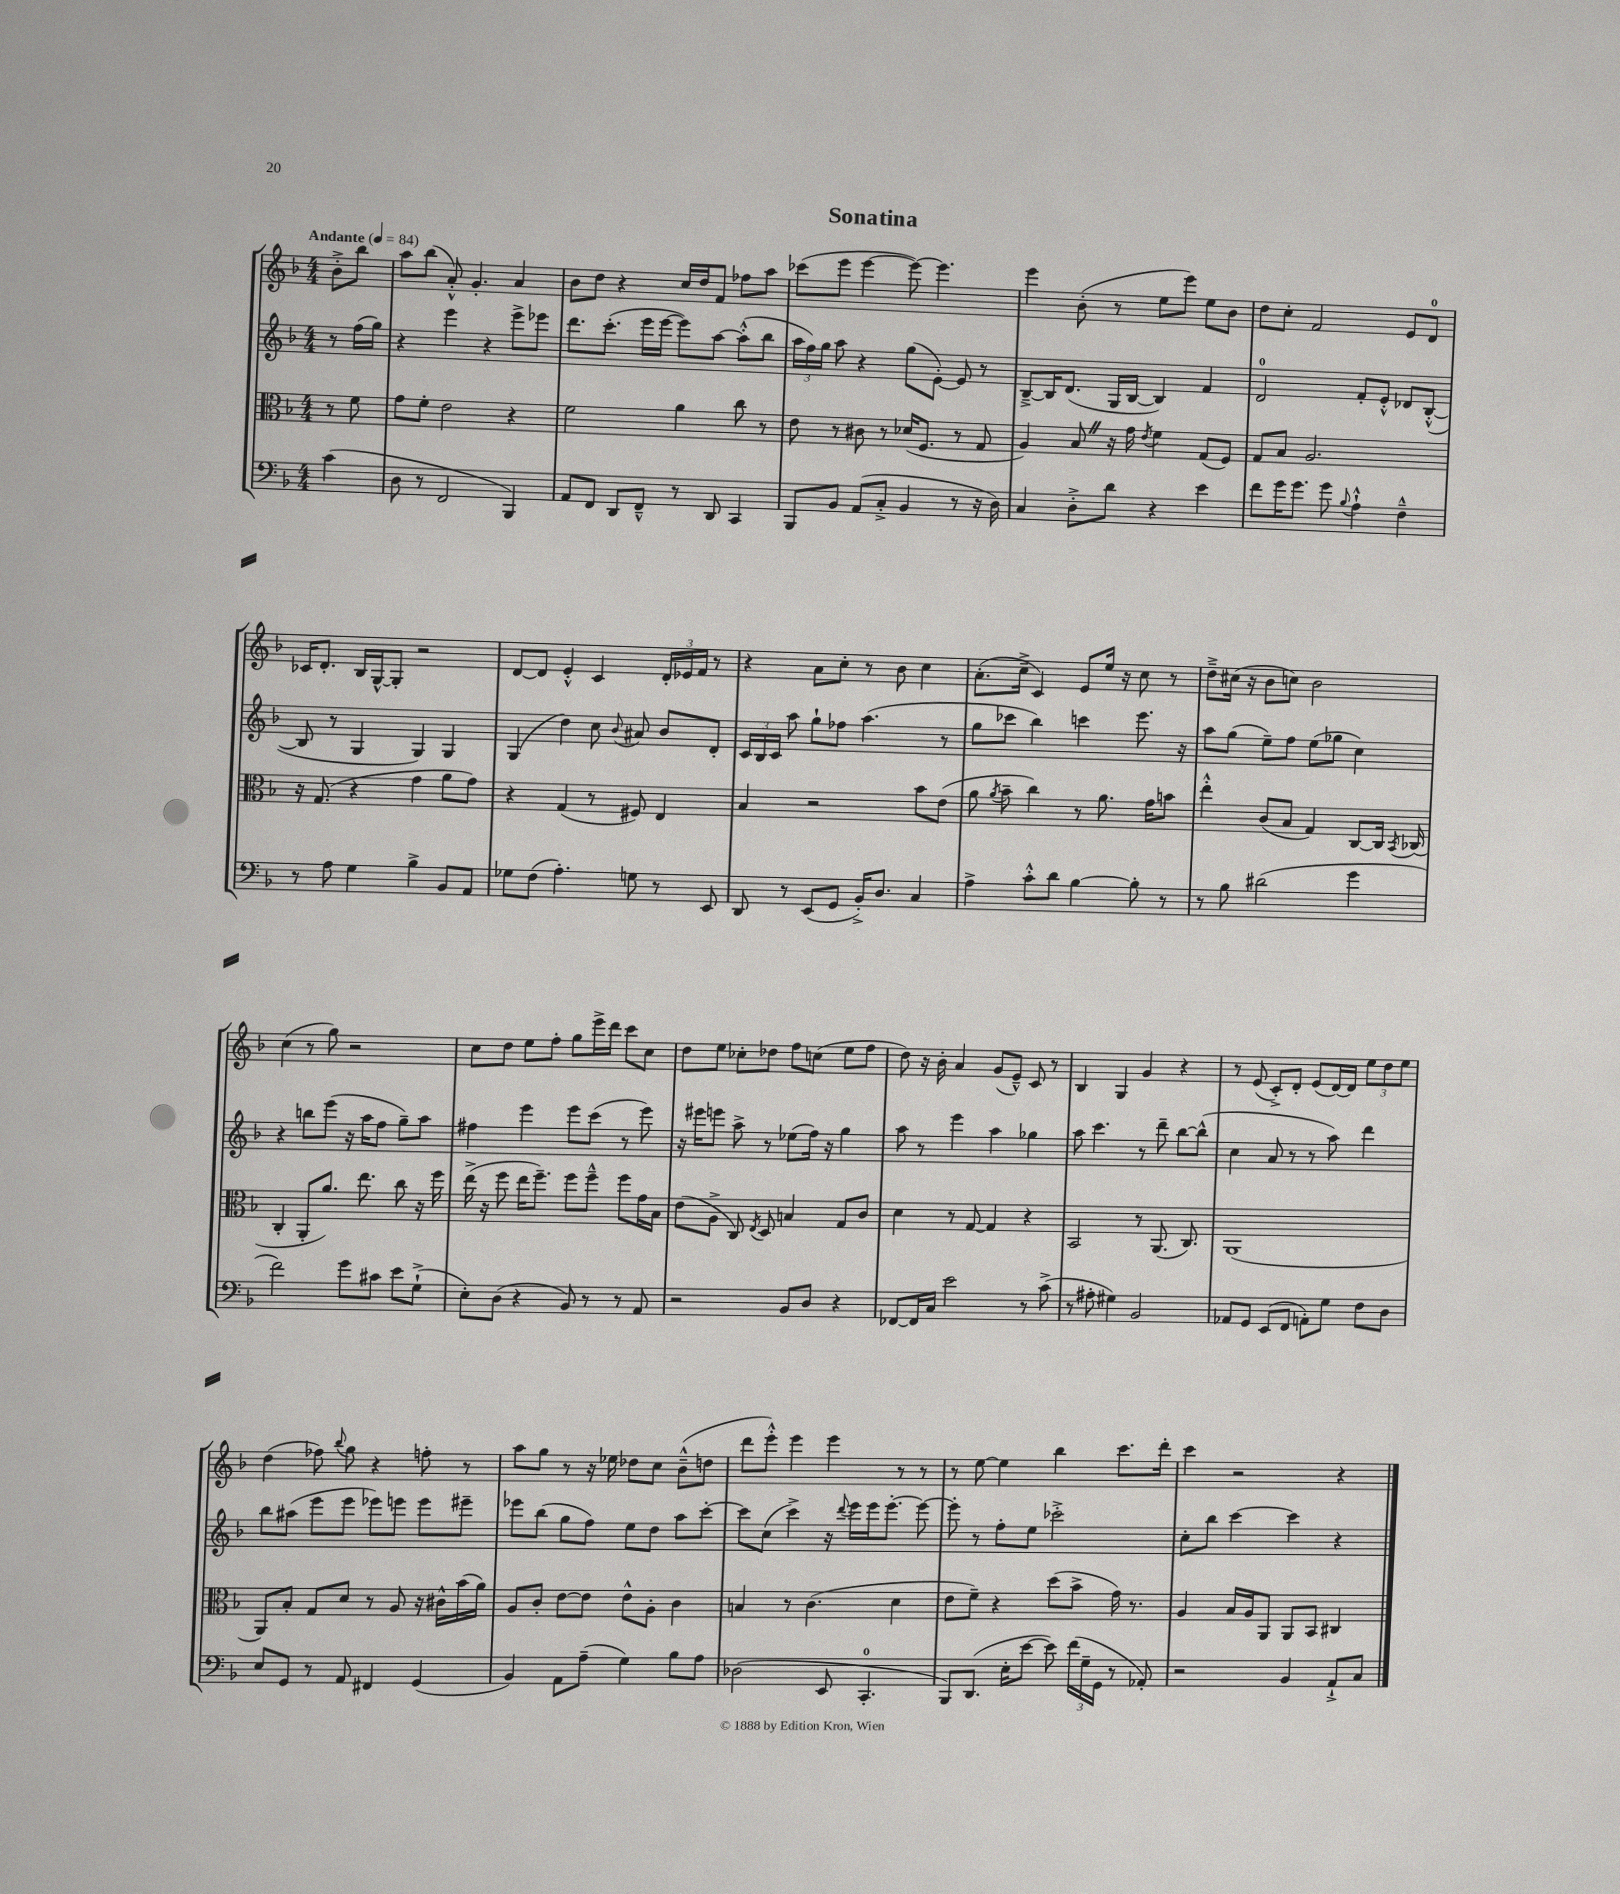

**kern	**kern	**kern	**kern
*staff4	*staff3	*staff2	*staff1
*clefF4	*clefC3	*clefG2	*clefG2
*k[b-]	*k[b-]	*k[b-]	*k[b-]
*M4/4	*M4/4	*M4/4	*M4/4
*MM84	*MM84	*MM84	*MM84
(4c\	8r	8r	8b-'^\L
.	8f\	(16ff\LL	8bb-\J
.	.	16gg\JJ)	.
=	=	=	=
8D\	8g\L	4r	8aa\L
8r	8f'\J	.	(8bb-\J
2FF/	2e\	4eee\	8a'^^/)
.	.	.	4.g'/
.	.	4r	.
4BBB-/)	4r	8eee^\L	4a/
.	.	8eee-\J	.
=	=	=	=
8AA/L	2f\	8.ddd\L	8b-\L
8FF/J	.	.	8dd\J
.	.	(8.ccc'\J	.
8DD/L	.	.	4r
8FF~^^/J	.	16eee\LL	.
.	.	[16eee\JJ	.
8r	4a\	8eee\]L)	16cc/LL
.	.	.	16dd/J
8DD/	.	[8aa\J	8f/J
4CC/	8cc\	(8aa'^^\]L	8ff-\L
.	8r	8bb-\J	8aa\J
=	=	=	=
8BBB-/L	8e\	24aa\LL	(8ccc-\L
.	.	24ff\)	.
.	.	24gg\JJ	.
8BB-/J	8r	8aa\	8eee\J
(8AA/L	8c#\	4r	[4eee\
8C'^/J	8r	.	.
4BB-/	(16d-/LK	(8gg\L	8eee\_)
.	8.F/J	.	.
.	.	[8e'\J)	4.eee\]
8r	8r	8e/]	.
16r	8G/	8r	.
16D\)	.	.	.
=	=	=	=
4C/	4A/)	[8B-~^/L	4eee\
.	.	16B-/]K	.
.	.	(8.d/J	.
8D'^\L	8B-/	.	(8b-'\
8d\J	16r	16G/LL	8r
.	16g\	[16B-/JJ	.
.	8qe/	.	.
4r	4f\	4B-/])	8ee\L
.	.	.	8eee\J)
4e\	(8G/L	4f/	8ee\L
.	8F/J)	.	8b-\J
=	=	=	=
8f\L	8G/L	2d/	8dd\L
16g\K	8B-/J	.	8cc'\J
8.g\J	.	.	.
.	2.A/	.	2f/
8g\	.	.	.
8qqB-/	.	.	.
4A`^^\	.	8f'/L	.
.	.	8e'^^/J	.
4F~^^\	.	8d-/L	8e/L
.	.	([8B-'^^/J	8d/J
=	=	=	=
8r	16r	8B-/]	16c-/LK
.	(8.G/	.	8.d'/J
8A\	.	8r	.
4G\	4r	4G/	16B-/LL
.	.	.	[16G^^/J
.	.	.	8G'/]J
4B-^\	4g\	4G/)	2r
8BB-/L	8a\L	4G/	.
8AA/J	8g\J)	.	.
=	=	=	=
8G-\L	4r	(4G/	[8d/L
(8F\J	.	.	8d/]J
4.A'\)	(4G/	4dd\)	4e'^^/
.	8r	8cc\	4c/
.	.	8qqb-/	.
8G\	8F#/)	8a#/	.
8r	4E/	8b-/L	24d'/LL
.	.	.	24e-/
.	.	.	24f/JJ
8EE/	.	8d'/J	8r
=	=	=	=
8DD/	4B-/	24c/LL	4r
.	.	24B-/	.
.	.	24c/JJ	.
8r	.	8aa\	.
(8EE/L	2r	8gg`\L	8a\L
8GG/J	.	8ff-\J	8cc'\J
16BB-'^/LK)	.	(4.aa\	8r
8.D/J	.	.	.
.	.	.	8b-\
4C/	8b-\L	.	4cc\
.	(8e\J	8r	.
=	=	=	=
4A^\	8a\	8gg\L	(8.a'\L
.	8qa/	.	.
.	8b-~\	8ccc-\J	.
.	.	.	16cc~^\Jk
8c'^^\L	4cc\)	4bb-\)	4c/)
8d\J	.	.	.
[4B-\	8r	4ccc\	8e/L
.	8.a\	.	16ee/Jk
.	.	.	16r
8B-'\]	.	8.eee\	8cc\
.	16g\LK	.	.
8r	8b\J	.	8r
.	.	16r	.
=	=	=	=
8r	4ee'^^\	8aa\L	8dd~^\L
8B-\	.	(8gg\J	(16cc#\Jk
.	.	.	16r
(2d#\	(8c/L	8ee~\L)	8b-\L
.	8B-/J	8ff\J	8cc\J)
.	4G/)	(8ee\L	2b-\
.	.	8gg-\J	.
4g\	[8C/L	4cc\)	.
.	16C/]Jk	.	.
.	8qBB-/	.	.
.	(16C-/	.	.
=	=	=	=
2f\)	4C'/	4r	(4cc\
.	8AA'/L	8bb\L	8r
.	8.a/J)	(8eee\J	8gg\)
8g\L	.	16r	2r
.	8.ee\	16aa\LK	.
8c#\J	.	8ff\J	.
8e\L	8cc\	8gg~\L)	.
(8G`^\J	16r	8aa\J	.
.	16ff\	.	.
=	=	=	=
8E'\L)	(16ee^\	4ff#\	8cc\L
.	16r	.	.
(8D\J	8ff\	.	8dd\J
4r	16ee\LK	4eee\	8ee\L
.	8.ff~\J)	.	.
.	.	.	8ff'\J
8BB-/)	8ff\L	8eee\L	8gg\L
8r	8ff~^^\J	(8ccc\J	16eee^\L
.	.	.	16ddd\JJ
8r	8ff\L	8r	8ccc\L
8AA/	16g\L	8eee\)	8cc\J
.	16B-\JJ	.	.
=	=	=	=
2r	(8e\L	16r	8dd\L
.	.	16eee#\LK	.
.	8A^\J	8eee\J	8ee\J
.	8C/)	8aa^\	8cc-'\L
.	8qE/	.	.
.	8D/	8r	8dd-\J
8BB-/L	4B/	(8ee-\L	8ff\L
8D/J	.	16ff\Jk)	(8cc\J
.	.	16r	.
4r	8G/L	4gg\	8ee\L
.	8c/J	.	8ff\J
=	=	=	=
[8FF-/L	4d\	8aa\	8dd\)
16FF-/]L	.	8r	16r
16C/JJ	.	.	16b-'\
2e\	8r	4eee\	4a/
.	[8G/	.	.
.	4G/]	4aa\	(8g/L
.	.	.	8e~^^/J)
8r	4r	4gg-\	8c/
(8c^\	.	.	8r
=	=	=	=
8r	2BB-/	8aa\	4B-/
8A#'\	.	4.ccc\	.
4G#\)	.	.	4G/
2BB-/	8r	8r	4g/
.	(8.AA/	8ddd~\	.
.	.	[8bb-\L	4r
.	8.C/)	.	.
.	.	(8bb-^^\]J	.
=	=	=	=
8AA-/L	(1AA	4cc\	8r
8GG/J	.	.	(8e/
(8EE/L	.	8a/	8c'^/L)
8FF/J	.	8r	8d'/J
8AA'\L)	.	8r	(8e/L
8G\J	.	8aa\)	[16d/L)
.	.	.	16d/]JJ
8F\L	.	4ddd\	12ee\L
.	.	.	12dd\
8D\J	.	.	.
.	.	.	12ee\J
=	=	=	=
8E/L	8AA/L)	8bb-\L	(4dd\
8GG/J	8B-'/J	(8aa#\J	.
8r	8G/L	8eee\L	8ff-\)
.	.	.	8qqbb-/
8AA/	8d/J	8eee\J	8gg\
4FF#/	8r	8eee-\L)	4r
.	8A/	8eee\J	.
(4GG/	16r	8eee\L	8ff'\
.	16c#^^\LL	.	.
.	(16b-\	8eee#~\J	8r
.	16a\JJ)	.	.
=	=	=	=
4BB-/)	8A/L	8eee-\L	8aa\L
.	8c'/J	(8bb-\J	8gg\J
8AA\L	[8e\L	8gg\L	8r
(8A~\J	8e\]J	8ff\J)	16r
.	.	.	16ee-\
4G\)	8e^^\L	8ee\L	8dd-\L
.	8A'\J	8dd\J	8cc\J
8B-\L	4c\	8aa\L	(8b-~^^\L
8A\J	.	[8ccc'\J	8dd\J
=	=	=	=
(2D-\	4B/	8ccc\]L	8ddd\L
.	.	(8cc\J	8eee'^^\J)
.	8r	4ccc^\)	4eee\
.	(4.c\	.	.
8EE/	.	16r	4eee\
.	.	8qqddd/	.
.	.	16eee\LL	.
4.CC'/	.	16eee\J	.
.	.	[8.eee'\J	.
.	4d\	.	8r
.	.	8eee\_	8r
=	=	=	=
8BBB-/L)	8e\L	8eee'\]	8r
(8.DD/J	8f~\J)	8r	[8ee\
.	4r	8ff'\L	4ee\]
16E'\LK	.	.	.
[8e\J	.	8ee\J	.
8e\])	(8dd\L	2ccc-'^\	4bb-\
(24f\LL	8b-^\J	.	.
24G~\	.	.	.
24GG\JJ	.	.	.
8r	16g\)	.	8.ccc\L
.	8.r	.	.
8AA-'/)	.	.	.
.	.	.	16ddd'\Jk
=	=	=	=
2r	4A/	8cc'\L	4ccc\
.	.	8bb-\J	.
.	16B-/LL	[4ccc\	2r
.	16A/J	.	.
.	8AA/J	.	.
4BB-/	8AA/L	4ccc\]	.
.	8BB-/J	.	.
8AA`^/L	4C#/	4r	4r
8C/J	.	.	.
==	==	==	==
*-	*-	*-	*-
